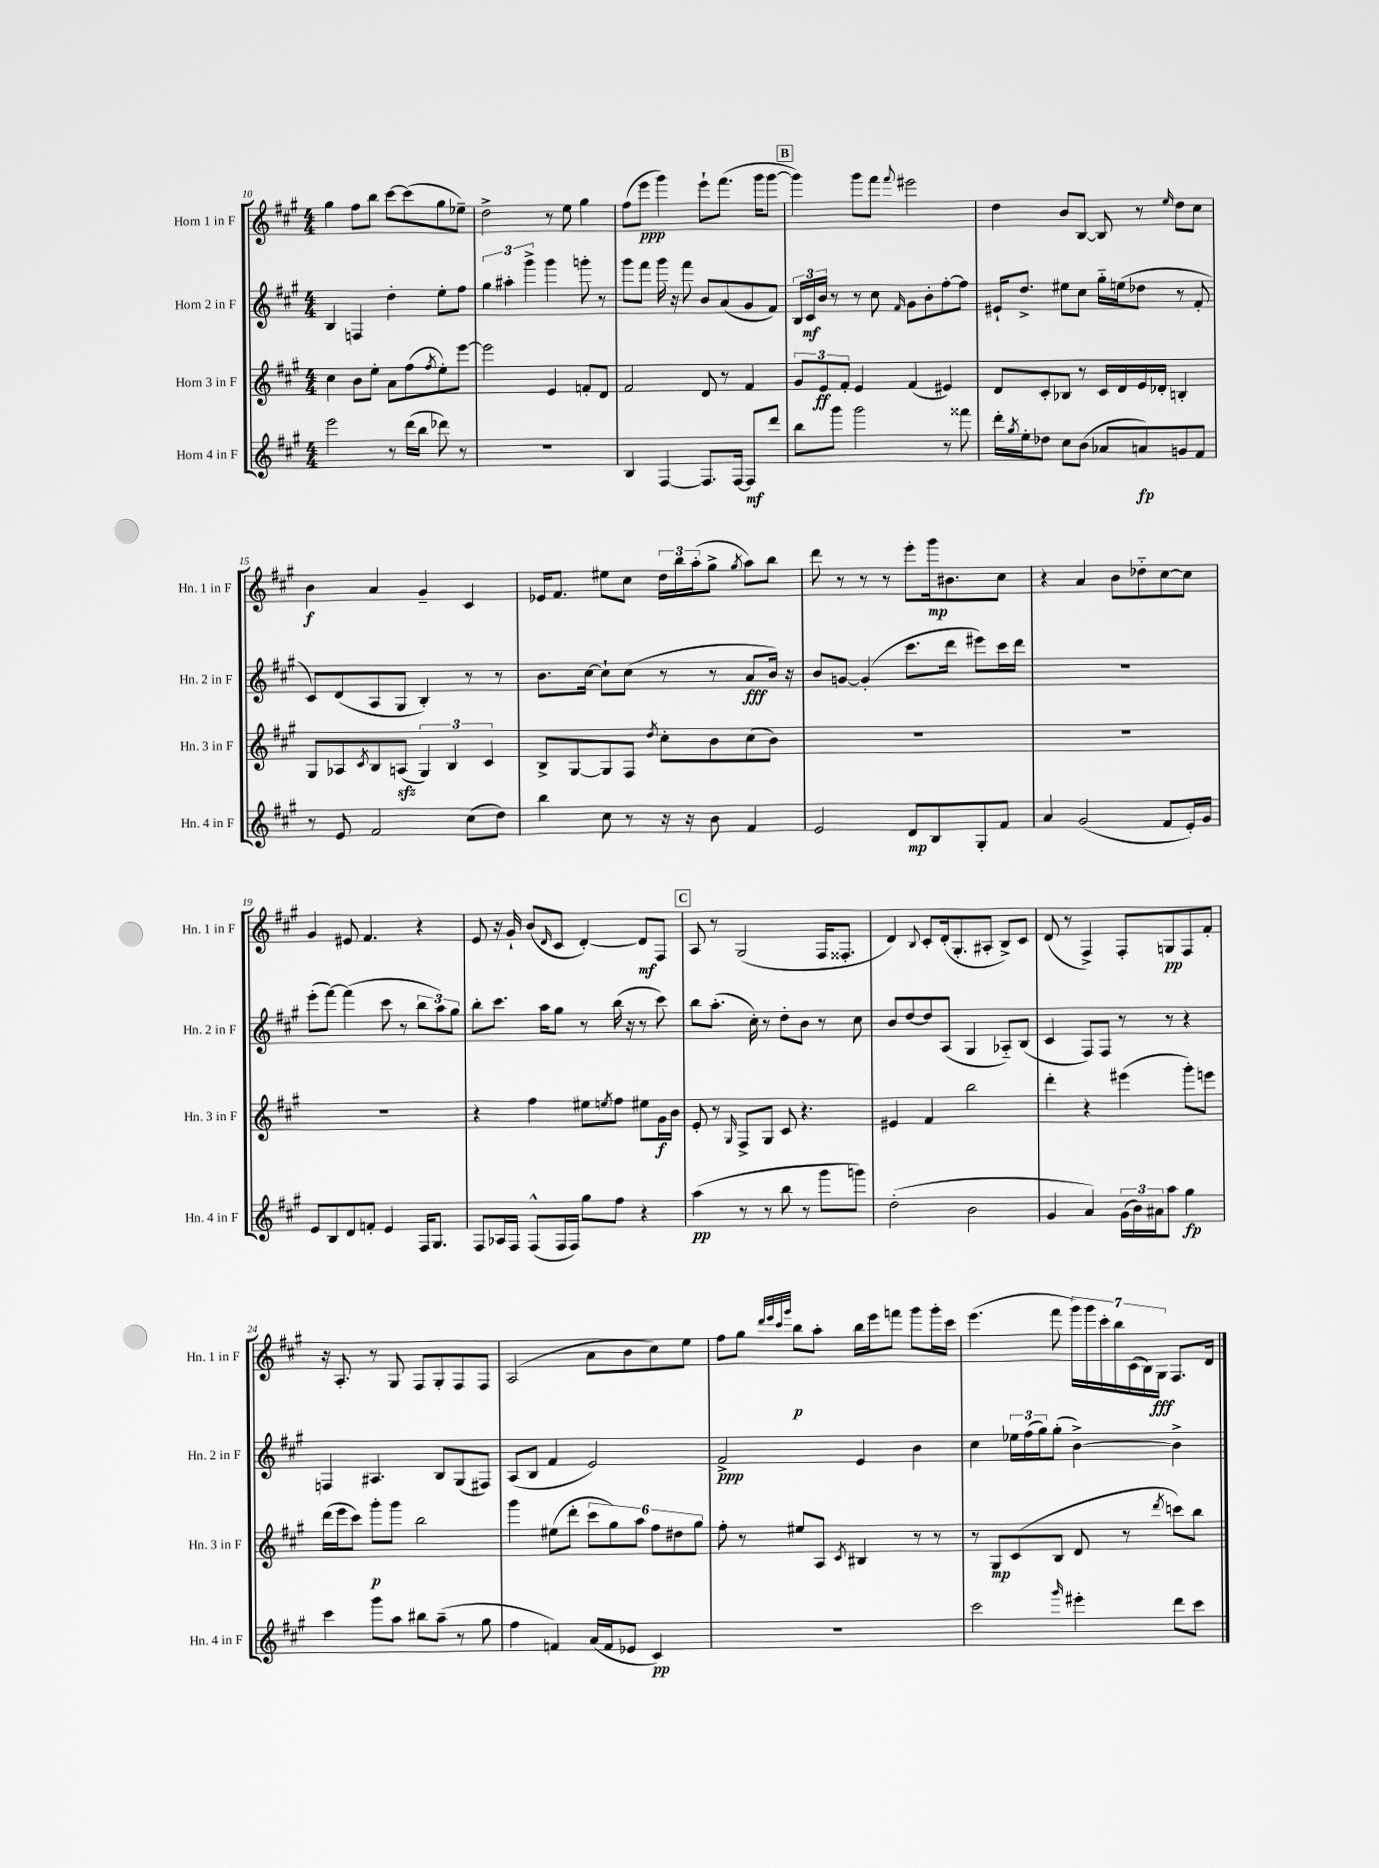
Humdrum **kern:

**kern	**kern	**kern	**kern
*staff4	*staff3	*staff2	*staff1
*clefG2	*clefG2	*clefG2	*clefG2
*k[f#c#g#]	*k[f#c#g#]	*k[f#c#g#]	*k[f#c#g#]
*M4/4	*M4/4	*M4/4	*M4/4
2eee	4cc#	4B	4gg#
.	8b	4F	8ff#
.	8ee'	.	8bb
8r	8a	4dd'	[8ccc#
(16ddd	(8ff#	.	(8ccc#]
16bb	.	.	.
.	8qff#	.	.
8ddd-)	8ee')	8ee'	8gg#
8r	[8eee	8ff#	8ee-~)
=	=	=	=
1r	2eee]	6gg#	2dd^
.	.	6aa#'	.
.	.	6ggg#^	.
.	4e	4ggg#	8r
.	.	.	8ee
.	8f'	8ggg'	4gg#
.	8d	8r	.
=	=	=	=
4B	2f#	8ggg#	(8ff#
.	.	8fff#	8eee
[4F#	.	16ggg#	4ggg#)
.	.	16r	.
.	.	8fff#	.
8.F#]	8d	8b	8eee`
.	8r	(8a	(8.fff#
[16F#	.	.	.
8F#]	4f#	8g#	.
.	.	.	16ggg#
8ddd	.	8f#)	[8ggg#
=	=	=	=
8bb	12g#	24B	4ggg#])
.	.	24c#	.
.	12e	24b	.
8ggg#	.	8r	.
.	12f#'	.	.
2ggg#	4e	8r	8ggg#
.	.	8cc#	8fff#
.	.	16qqf#	8qqfff#
.	(4f#	8g#	2eee#
.	.	8b'	.
8r	4e#)	[8ff#'	.
8fff##	.	8ff#]	.
=	=	=	=
16ddd'	8d	16e#`	4dd
8qgg#	.	.	.
16ee'	.	8.dd^	.
8dd-	8c#'	.	.
8cc#	8B-	8ee#	8b
(8b	8r	8cc#	[8B
8a-	16c#	16gg#'~	8B]
.	16d	(16ee	.
8a)	16e	8dd-	8r
.	16d-'	.	.
.	.	.	16qqee
8g	4B'	8r	8dd
8f#	.	8f#'	8cc#
=	=	=	=
8r	8G#	8c#)	4b
8e	8A-	(8d	.
.	8qc#	.	.
2f#	8B	8A	4a
.	(8A	8G#	.
.	6G#)	4B')	4g#~
.	6B	.	.
(8cc#	.	8r	4c#
.	6c#	.	.
8dd)	.	8r	.
=	=	=	=
4bb	8B^	8.b	16e-
.	.	.	8.f#
.	[8G#	.	.
.	.	[16cc#	.
8cc#	8G#]	8cc#`]	8ee#
8r	8F#	(8cc#	8cc#
.	8qdd	.	.
16r	8cc#'	8r	24dd
.	.	.	24bb
16r	.	.	.
.	.	.	(24aa'
8b	8b	8r	8gg#^
.	.	.	8qgg#
4f#	(8cc#	8a	8aa)
.	8b)	16b)	8bb
.	.	16r	.
=	=	=	=
2e	1r	8b	8ddd
.	.	[8g	8r
.	.	(4g']	8r
.	.	.	8r
8d	.	8.ccc#	8eee'
8B	.	.	16ggg#
.	.	16ddd	8.b#
8G#'	.	8eee#)	.
8f#	.	16ccc#	8cc#
.	.	16ddd	.
=	=	=	=
4a	1r	1r	4r
(2g#	.	.	4a
.	.	.	8b
.	.	.	8dd-'~
8f#	.	.	[8cc#
16e')	.	.	8cc#]
16g#	.	.	.
=	=	=	=
8e	1r	(8eee'	4g#
8B	.	[8fff#)	.
8d	.	(4fff#]	8e#
8f'	.	.	4.f#
4e	.	8ccc#	.
.	.	8r	.
16F#	.	12bb	4r
8.G#	.	.	.
.	.	12aa)	.
.	.	12gg#	.
=	=	=	=
8F#	4r	8bb'	8e
16A-	.	8.ccc#	16r
16F#	.	.	16g#`
(8F#^^	4ff#	.	(8b
.	.	16aa	.
.	.	.	16qqd
16F#	.	8gg#	8c#
16F#)	.	.	.
8gg#	8ee#	8r	[4d')
.	8qee	.	.
8ff#	8ff#	(16bb	.
.	.	16r	.
4r	8ee#	8r	8d]
.	16g#	8ccc#)	8F#
.	16b	.	.
=	=	=	=
(4aa	8e'	8bb	8A
.	8r	(8.aa'	8r
.	16qqG#	.	.
8r	8F#^	.	(2G#
.	.	16cc#')	.
8r	8G#	8r	.
8bb	8c#	8dd'	.
8r	4.r	8b	.
8ggg#	.	8r	16F#
.	.	.	8.F##'
8ggg)	.	8cc#	.
=	=	=	=
(2dd'	4e#	8b	4d)
.	.	[8dd	.
.	.	.	8qqB
.	4f#	8dd]	8c#'
.	.	(8A	(16d'
.	.	.	8.G#'
2b	2bb	4G#	.
.	.	.	8A#'
.	.	8A-'~)	8B^)
.	.	(8B	8c#
=	=	=	=
4g#	4ddd'	4c#	(8d
.	.	.	8r
4a)	4r	8F#)	4F#^)
.	.	8F#	.
(24g#	(4eee#	8r	8F#'
24b)	.	.	.
24a#	.	.	.
8aa	.	8r	8G
4gg#	8ggg#')	4r	8F#
.	8eee	.	8f#'
=	=	=	=
4ccc#	(16ddd	4F	16r
.	16eee	.	8.A'
.	8ccc#)	.	.
8ggg#	8ggg#'	4.A#	8r
8aa	8ggg#	.	8G#
8bb#	2bb	.	8F#
(8aa~	.	8B	8G#'
8r	.	(8G#	8F#
8gg#	.	8F#)	8F#
=	=	=	=
4ff#	4ggg#	(8A	(2A
.	.	8B	.
4f)	(8ee#	4f#	.
.	8ddd'	.	.
(16a	12ccc#	2e)	8a
16f	.	.	.
.	12gg#)	.	.
8e-	.	.	8b
.	12aa	.	.
4c#)	12ff#	.	8cc#)
.	12dd#	.	.
.	.	.	8ee
.	12gg#	.	.
=	=	=	=
1r	8ff#'	2f#^	8ff#
.	8r	.	8gg#
.	.	.	32qqddd
.	.	.	32qqeee
.	.	.	32qqccc#
.	.	.	32qqggg#
.	8ee#	.	8bb
.	8A	.	8aa'
.	8qc#	.	.
.	4B#	4e	16bb
.	.	.	16eee
.	.	.	8fff
.	8r	4b	8ggg#
.	8r	.	16ggg#'
.	.	.	16ccc#
=	=	=	=
2ccc#	8r	4cc#	(4.eee
.	8G#	.	.
.	(8c#	24ee-	.
.	.	(24ff#	.
.	.	24gg#)	.
.	8B	(8gg#'	8fff#
16qqggg#	.	.	.
4eee#'	8d	[4b^)	28ggg#)
.	.	.	28ggg#
.	.	.	28ccc#'
.	.	.	28bb
.	8r	.	.
.	.	.	(28c#
.	.	.	28B)
.	.	.	28G#
.	8qddd	.	.
8ddd	8ccc)	4b^]	8.F#
8ccc#	8bb	.	.
.	.	.	16d
==	==	==	==
*-	*-	*-	*-
